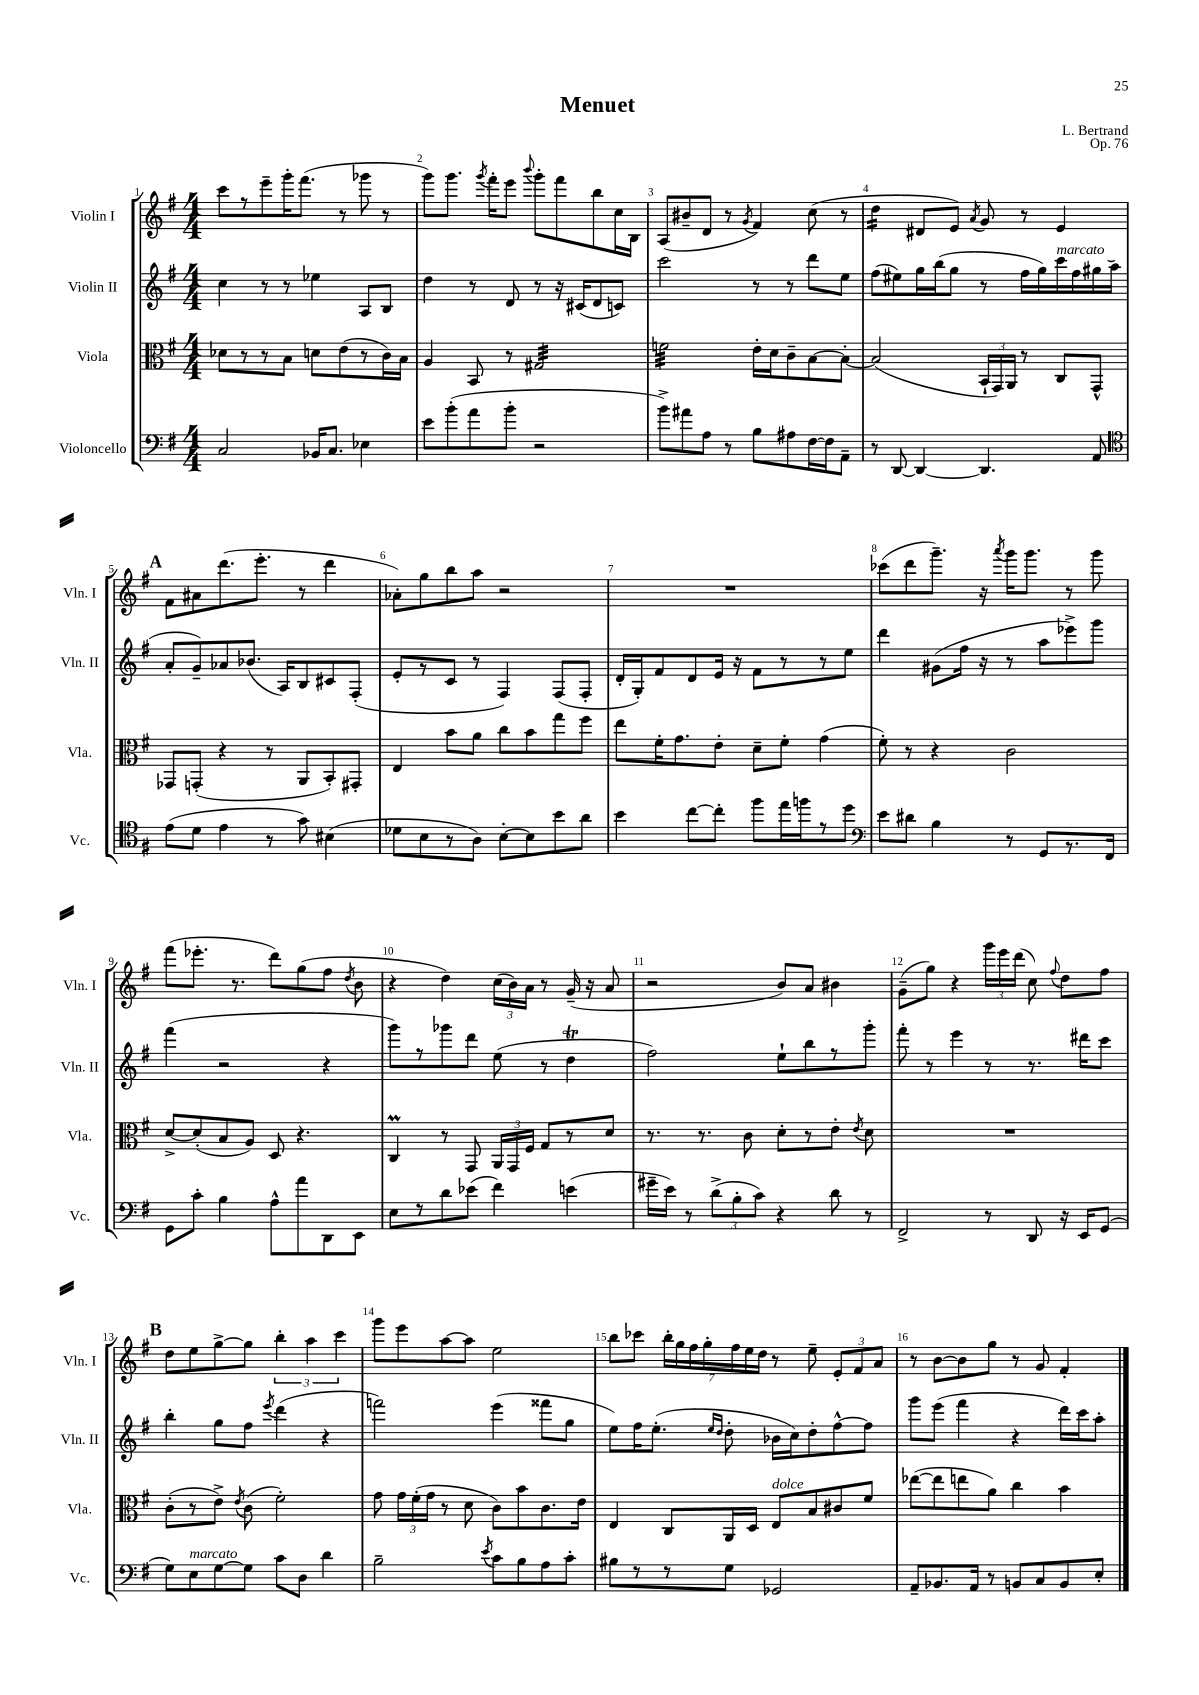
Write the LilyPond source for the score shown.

\header { title = "Menuet" composer = "L. Bertrand" opus = "Op. 76" }
<<
\new StaffGroup <<
\new Staff = "s0" \with { instrumentName = "Violin I" shortInstrumentName = "Vln. I" } {
    \clef treble \key g \major \numericTimeSignature \time 4/4
    \autoBeamOff c'''8[ r8 e'''8-- g'''16-. fis'''8.]( r8 ges'''8 r8 |
    g'''8[) g'''8.] \acciaccatura { g'''8 } fis'''16[-. e'''8] \appoggiatura { b'''8 } g'''8[-. fis'''8 b''8 c''16 b16] |
    a8[( bis'8-- d'8] r8 \acciaccatura { g'8 } fis'4) c''8( r8 |
    d''4:16 dis'8[ e'8]) \acciaccatura { a'8 } g'8 r8 e'4 |
    \mark \markup { \bold "A" } fis'8[ ais'8 d'''8.( e'''8.]-. r8 d'''4 |
    aes'8[-.) g''8 b''8 a''8] r2 |
    R1 |
    ces'''8[( d'''8 g'''8.]--) r16 \acciaccatura { a'''8 } g'''16[ g'''8.] r8 g'''8 |
    fis'''8[( ees'''8.]-. r8. d'''8[) g''8( fis''8] \acciaccatura { d''8 } b'8 |
    r4 d''4) \tuplet 3/2 { c''16[( b'16) a'16] } r8 g'16--( r16 a'8 |
    r2 b'8[) a'8] bis'4 |
    g'8[--( g''8]) r4 \tuplet 3/2 { g'''16[ e'''16 d'''16]( } c''8) \appoggiatura { fis''8 } d''8[ fis''8] |
    \mark \markup { \bold "B" } d''8[ e''8 g''8~-> g''8] \tuplet 3/2 { b''4-. a''4 c'''4 } |
    g'''8[ e'''8 a''8~ a''8] e''2 |
    b''8[ ces'''8] \tuplet 7/4 { b''16[-. g''16 fis''16 g''16-. fis''16 e''16 d''16] } r8 e''8-- \tuplet 3/2 { e'8[-. fis'8 a'8] } |
    r8 b'8[~ b'8 g''8] r8 g'8 fis'4-. \bar "|." |
}
\new Staff = "s1" \with { instrumentName = "Violin II" shortInstrumentName = "Vln. II" } {
    \clef treble \key g \major \numericTimeSignature \time 4/4
    \autoBeamOff c''4 r8 r8 ees''4 a8[ b8] |
    d''4 r8 d'8 r8 r16 cis'16[( d'8 c'8]) |
    c'''2 r8 r8 d'''8[ e''8] |
    fis''8[( eis''8) g''16 b''16( g''8] r8 fis''16[ g''16) c'''16^\markup { \italic "marcato" } fis''16 gis''16 a''16]( |
    \mark \markup { \bold "A" } a'8[-. g'8--) aes'8 bes'8.]( a16[) b8 cis'8 fis8]-.( |
    e'8[-. r8 c'8] r8 fis4) fis8[( fis8]-. |
    d'16[-. g16-.) fis'8 d'8 e'16] r16 fis'8[ r8 r8 e''8] |
    d'''4 gis'8[( fis''16] r16 r8 a''8[ ees'''8->) g'''8] |
    fis'''4( r2 r4 |
    g'''8[) r8 ges'''8 d'''8] e''8( r8 d''4\trill |
    fis''2) e''8[-! b''8 r8 g'''8]-. |
    fis'''8-. r8 e'''4 r8 r8. dis'''16[ c'''8] |
    \mark \markup { \bold "B" } b''4-. g''8[ fis''8] \acciaccatura { e'''8 } d'''4( r4 |
    f'''2) e'''4( fisis'''8[ g''8] |
    e''8[) fis''16 e''8.]-.( \grace { e''16[ d''16] } d''8-. bes'16[ c''16) d''8-. fis''8~-^ fis''8] |
    g'''8[ e'''8]( fis'''4 r4 d'''16[) c'''16 a''8]-. \bar "|." |
}
\new Staff = "s2" \with { instrumentName = "Viola" shortInstrumentName = "Vla." } {
    \clef alto \key g \major \numericTimeSignature \time 4/4
    \autoBeamOff des'8[ r8 r8 b8] d'8[ e'8( r8 c'16) b16] |
    a4 b,8 r8 gis2:32 |
    f'2:32 e'16[-. d'16 c'8-- b8~ b8]~-. |
    b2( \tuplet 3/2 { b,16[-! g,16) a,16] } r8 c8[ g,8]-^ |
    \mark \markup { \bold "A" } ges,8[ g,8]-.( r4 r8 a,8[ b,8-.) gis,8]-. |
    e4 b'8[ a'8] c''8[ b'8 g''8 fis''8] |
    e''8[ fis'16-. g'8. e'8]-. d'8[-- fis'8]-. g'4( |
    fis'8-.) r8 r4 c'2 |
    d'8[~-> d'8-.( b8 a8]) d8 r4. |
    c4\prall r8 g,8 \tuplet 3/2 { a,16[ g,16 fis16] } g8[ r8 d'8] |
    r8. r8. c'8 d'8[-. r8 e'8]-. \acciaccatura { e'8 } d'8 |
    R1 |
    \mark \markup { \bold "B" } c'8[-.( r8 e'8]->) \acciaccatura { e'8 } c'8( fis'2-.) |
    g'8 \tuplet 3/2 { g'16[ fis'16-.( g'16] } r8 d'8 c'8[) b'8 c'8. e'16] |
    e4 c8[ a,16 d16] e8[^\markup { \italic "dolce" } b8 cis'8 fis'8] |
    ees''8[~( ees''8 e''8 a'8]) c''4 b'4 \bar "|." |
}
\new Staff = "s3" \with { instrumentName = "Violoncello" shortInstrumentName = "Vc." } {
    \clef bass \key g \major \numericTimeSignature \time 4/4
    \autoBeamOff c2 bes,16[ c8.] ees4 |
    e'8[ b'8-.( a'8 b'8]-. r2 |
    b'8[->) ais'8 a8] r8 b8[ ais8 fis16~ fis16 a,8]-- |
    r8 d,8~ d,4~ d,4. a,8 |
    \mark \markup { \bold "A" } \clef tenor e'8[( d'8] e'4 r8 g'8) bis4( |
    des'8[ b8 r8 a8]) b8[~-. b8 b'8 a'8] |
    b'4 c''8[~ c''8]-. fis''8[ e''16 f''16 r8 d''8] |
    \clef bass e'8[ dis'8] b4 r8 g,8[ r8. fis,16] |
    g,8[ c'8]-. b4 a8[-^ a'8 d,8 e,8] |
    e8[ r8 d'8 ees'8]( fis'4) e'4( |
    gis'16[-- e'16]) r8 \tuplet 3/2 { d'8[->( b8-. c'8]) } r4 d'8 r8 |
    fis,2-> r8 d,8 r16 e,16[ g,8]( |
    \mark \markup { \bold "B" } g8[) e8^\markup { \italic "marcato" } g8~ g8] c'8[ d8] d'4 |
    b2-- \acciaccatura { e'8 } c'8[ b8 a8 c'8]-. |
    bis8[ r8 r8 g8] ges,2 |
    a,8[-- bes,8. a,16] r8 b,8[ c8 b,8 e8]-. \bar "|." |
}
>>
>>
\layout { \context { \Score \override BarNumber.break-visibility = ##(#f #t #t) barNumberVisibility = #all-bar-numbers-visible } }
